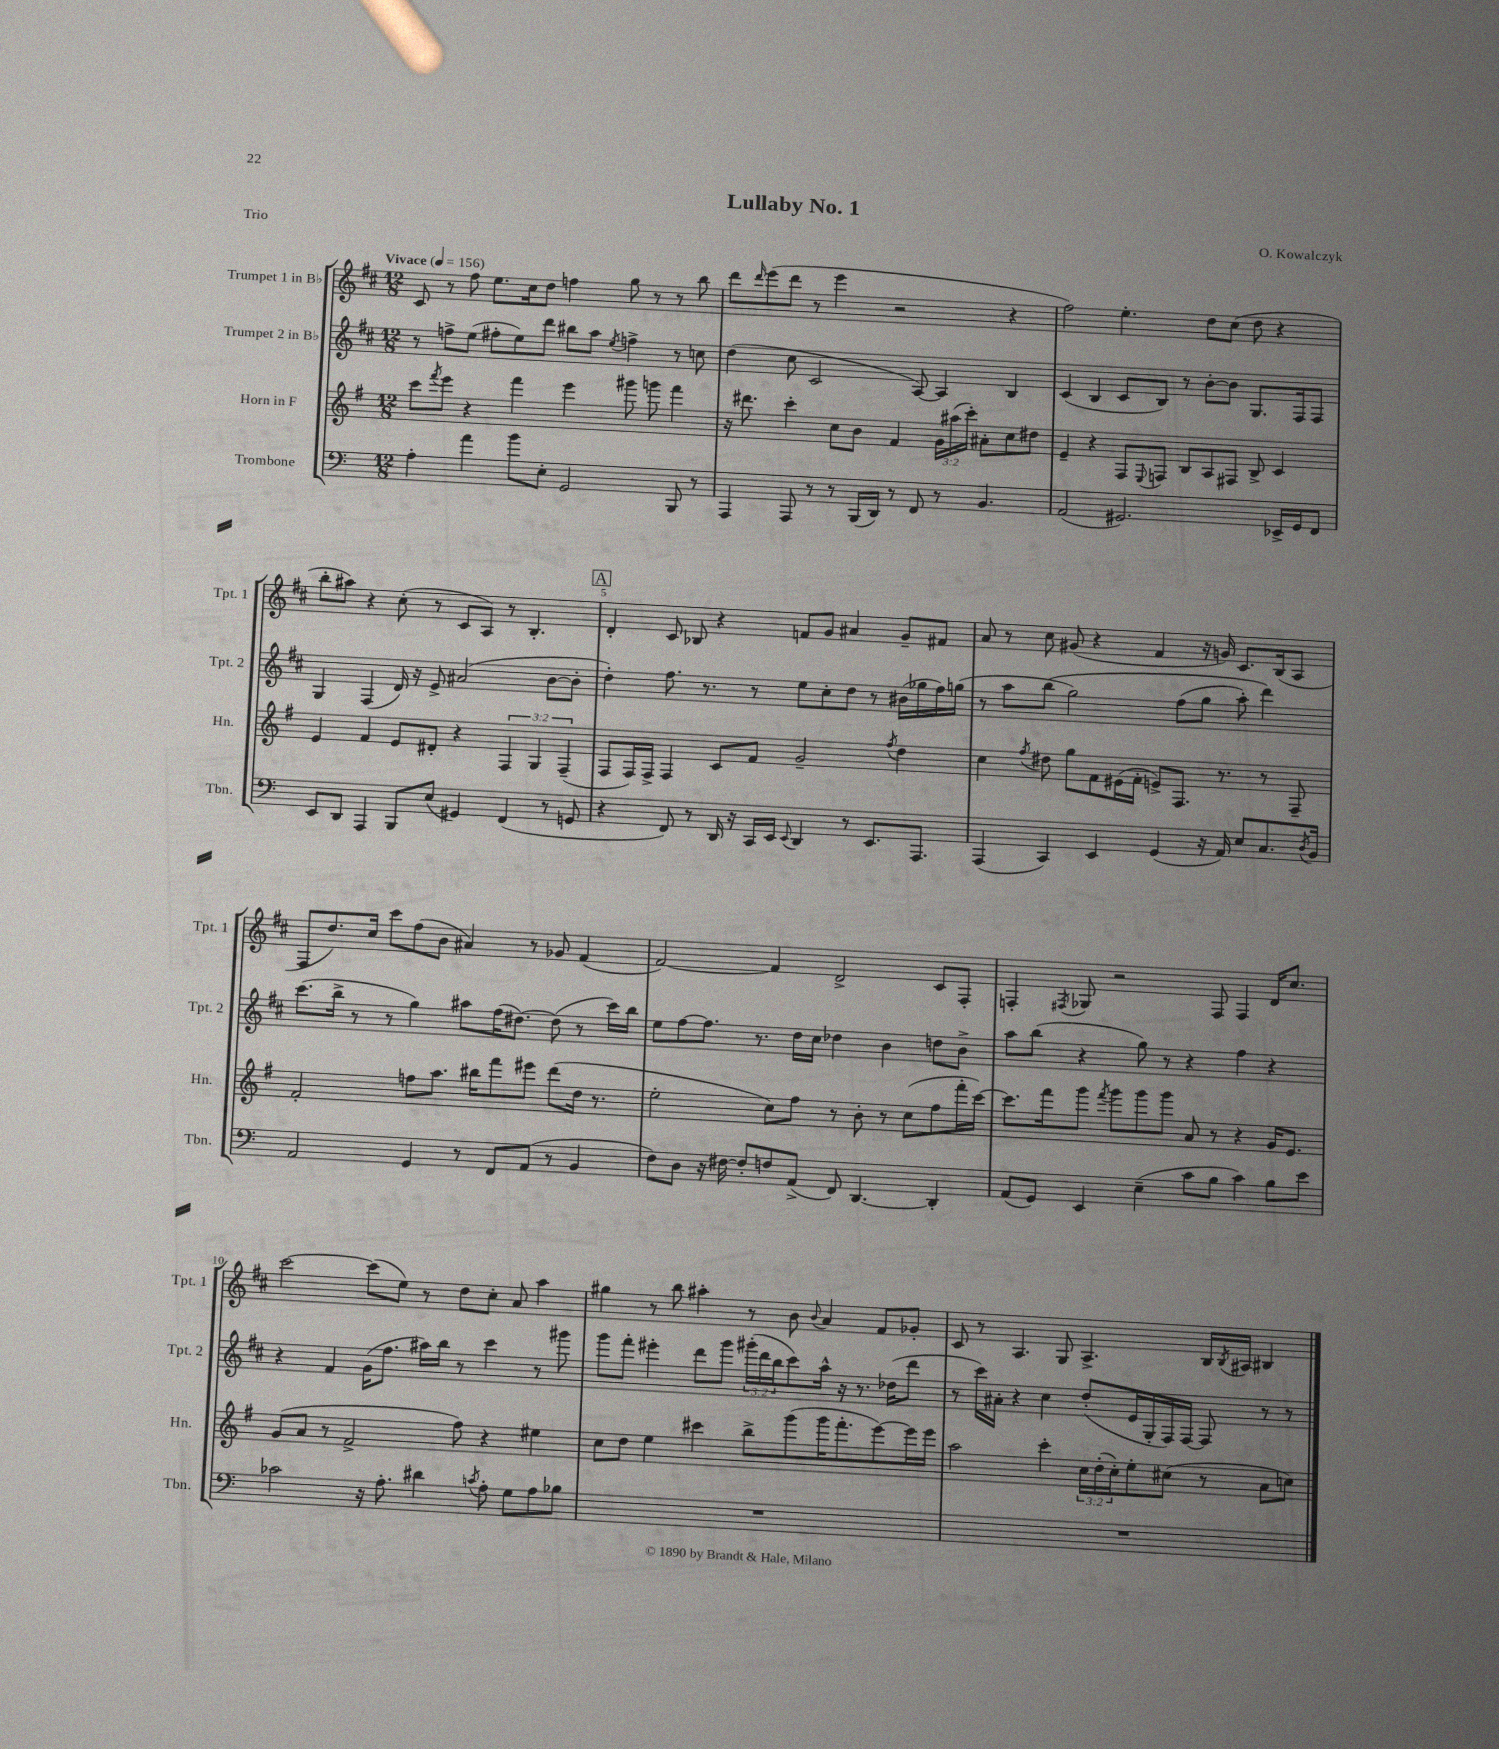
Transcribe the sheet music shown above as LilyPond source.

\header { title = "Lullaby No. 1" composer = "O. Kowalczyk" piece = "Trio" }
<<
\new StaffGroup <<
\new Staff = "s0" \with { instrumentName = "Trumpet 1 in Bb" shortInstrumentName = "Tpt. 1" } {
    \clef treble \key d \major \numericTimeSignature \time 12/8 \tempo "Vivace" 4 = 156
    cis'8 r8 fis''8 e''8. cis''16 d''8 f''4 g''8 r8 r8 b''8 |
    d'''8 \grace { d'''16 } e'''8( d'''8 r8 e'''4 r2 r4 |
    fis''2) e''4.-. d''8 cis''8( d''8 r4 |
    b''8-. ais''8) r4 cis''8-.( r8 cis'8 a8) r8 b4.-. |
    \mark \markup { \box "A" } d'4-. cis'8 bes8 r4 f'8 g'8 ais'4 g'8-- fis'8 |
    a'8 r8 cis''8 gis'8( r4 fis'4 r16 g'16) cis'8. b16( a8 |
    fis8 d''8.) cis''16 cis'''8 fis''8( b'8 ais'4) r8 ges'8 fis'4( |
    fis'2~) fis'4 d'2-> cis'8 fis8-. |
    f4-. \acciaccatura { fis8 } ges8 r2 fis8 fis4 d'16 cis''8. |
    cis'''2~ cis'''8( e''8) r8 d''8 cis''8-. a'8 a''4 |
    gis''4 r8 b''8 ais''4-. r8 b'8 \appoggiatura { b'8 } a'4 fis'8 ges'8-. |
    cis'8 r8 a4. g8 a4.-> b16 \acciaccatura { b8 } ais16 bis4 \bar "|." |
}
\new Staff = "s1" \with { instrumentName = "Trumpet 2 in Bb" shortInstrumentName = "Tpt. 2" } {
    \clef treble \key d \major \numericTimeSignature \time 12/8 \override Staff.TupletNumber.text = #tuplet-number::calc-fraction-text
    r8 f''8-> e''8( fis''8-. e''8) d'''8 bis''8 a''8 \acciaccatura { e''8 } f''4-> r8 c''8 |
    d''4( cis''8 cis'2 a8~) a4 b4 |
    cis'4( b4 cis'8 b8) r8 b'8~-. b'8 g8. fis16 fis8 |
    g4 fis4( d'16) r16 e'8-> ais'2( b'8~ b'8-. |
    \mark \markup { \box "A" } d''4-.) fis''8. r8. r8 e''8 cis''8-. d''8 r8 bis'16( ges''16 fis''16) g''16( |
    r8 a''8 b''8\( g''2) fis''8( g''8 a''8-.) d'''4\) |
    cis'''8.( b''16-> r8 r8 g''4) ais''8 fis''16( dis''8.~) dis''8( r8 cis'''16) b''16 |
    e''8 fis''8~ fis''8. r8. d''16 cis''16 des''4 b'4 d''8 b'8-> |
    a''8 b''8( r4 g''8) r8 r4 fis''4 r4 |
    r4 fis'4 g'16( fis''8. ais''16) b''16 r8 cis'''4 r8 gis'''8 |
    g'''8 fis'''8-. eis'''4-. d'''8 g'''8 \tuplet 3/2 { gis'''16-.( d'''16 b''16 } cis'''8) a''16-^ r16 r8. des''16( d'''8 |
    r8 cis'''16) ais'16-. r4 cis''4 d''8-.( e'16 g16-. fis16) fis16~ fis8 r8 r8 \bar "|." |
}
\new Staff = "s2" \with { instrumentName = "Horn in F" shortInstrumentName = "Hn." } {
    \clef treble \key g \major \numericTimeSignature \time 12/8 \override Staff.TupletNumber.text = #tuplet-number::calc-fraction-text
    c'''8 \acciaccatura { fis'''8 } e'''8 r4 fis'''4 e'''4 gis'''8 g'''8 fis'''4 |
    r16 dis'''8. c'''4-. c''8 b'8 fis'4 \tuplet 3/2 { g'16 ais''16( c'''16-.) } ais'8-. c''8 dis''8 |
    e'4-- r4 fis8 \appoggiatura { e8 } f8 b8 a8 fis8 b8-> c'4 |
    e'4 fis'4 e'8 dis'8-. r4 \tuplet 3/2 { fis4 g4 fis4--( } |
    \mark \markup { \box "A" } fis8 fis16) fis16-> fis4 c'8 fis'8 g'2-- \acciaccatura { fis''8 } d''4 |
    c''4 \acciaccatura { fis''8 } dis''8 g''8 fis'8 eis'16( fis'16-. e'8->) fis8. r8. r8 fis8-- |
    fis'2-. f''8 a''8. bis''16 fis'''8 eis'''8 d'''8( d''16 r8. |
    e''2-. c''8) fis''8 r8 b'8-. r8 c''8( fis''8 fis'''16-. c'''16~) |
    c'''8. fis'''16 g'''8 \acciaccatura { fis'''8 } g'''8 g'''8 g'''8 a'8 r8 r4 g'16 e'8. |
    g'8( a'8 r8 fis'2-> fis''8) r4 eis''4 |
    c''8 d''8 e''4 cis'''4 b''8-> g'''8( g'''16 fis'''8.-. e'''8~) e'''16 e'''16 |
    a''2 c'''4-. \tuplet 3/2 { c''16 d''16-.( c''16-.) } e''8-. cis''8( r8 a'8 c''8) \bar "|." |
}
\new Staff = "s3" \with { instrumentName = "Trombone" shortInstrumentName = "Tbn." } {
    \clef bass \key c \major \numericTimeSignature \time 12/8
    a4-. a'4 b'8 e8-. g,2 b,,8 r8 |
    a,,4 a,,8 r8 r8 b,,16( d,16) r8 f,8 r8 b,4. |
    a,2( gis,2.) ees,16-> gis,16 f,8 |
    e,8 d,8 a,,4 b,,8 e8( gis,4) f,4( r8 g,8 |
    \mark \markup { \box "A" } r4 f,8) r8 d,16 r16 c,16 e,16 \appoggiatura { e,8 } d,4 r8 e,8. a,,8. |
    a,,4( c,4) e,4 g,4( r16 a,16) e8 c8. \acciaccatura { d8 } b,16 |
    a,2 g,4 r8 f,8 a,8( r8 b,4 |
    f8) d8 r16 fis16~ fis8-. f8 a,8->( f,8) d,4.~ d,4-. |
    a,8( g,8) e,4 e4--( c'8 b8 c'4) b8 e'8 |
    ces'2 r16 a8.-. dis'4 \acciaccatura { c'8 } a8-. g8 a8 bes8 |
    R1. |
    R1. \bar "|." |
}
>>
>>
\layout { \context { \Score \override BarNumber.break-visibility = ##(#f #t #t) barNumberVisibility = #(every-nth-bar-number-visible 5) } }
